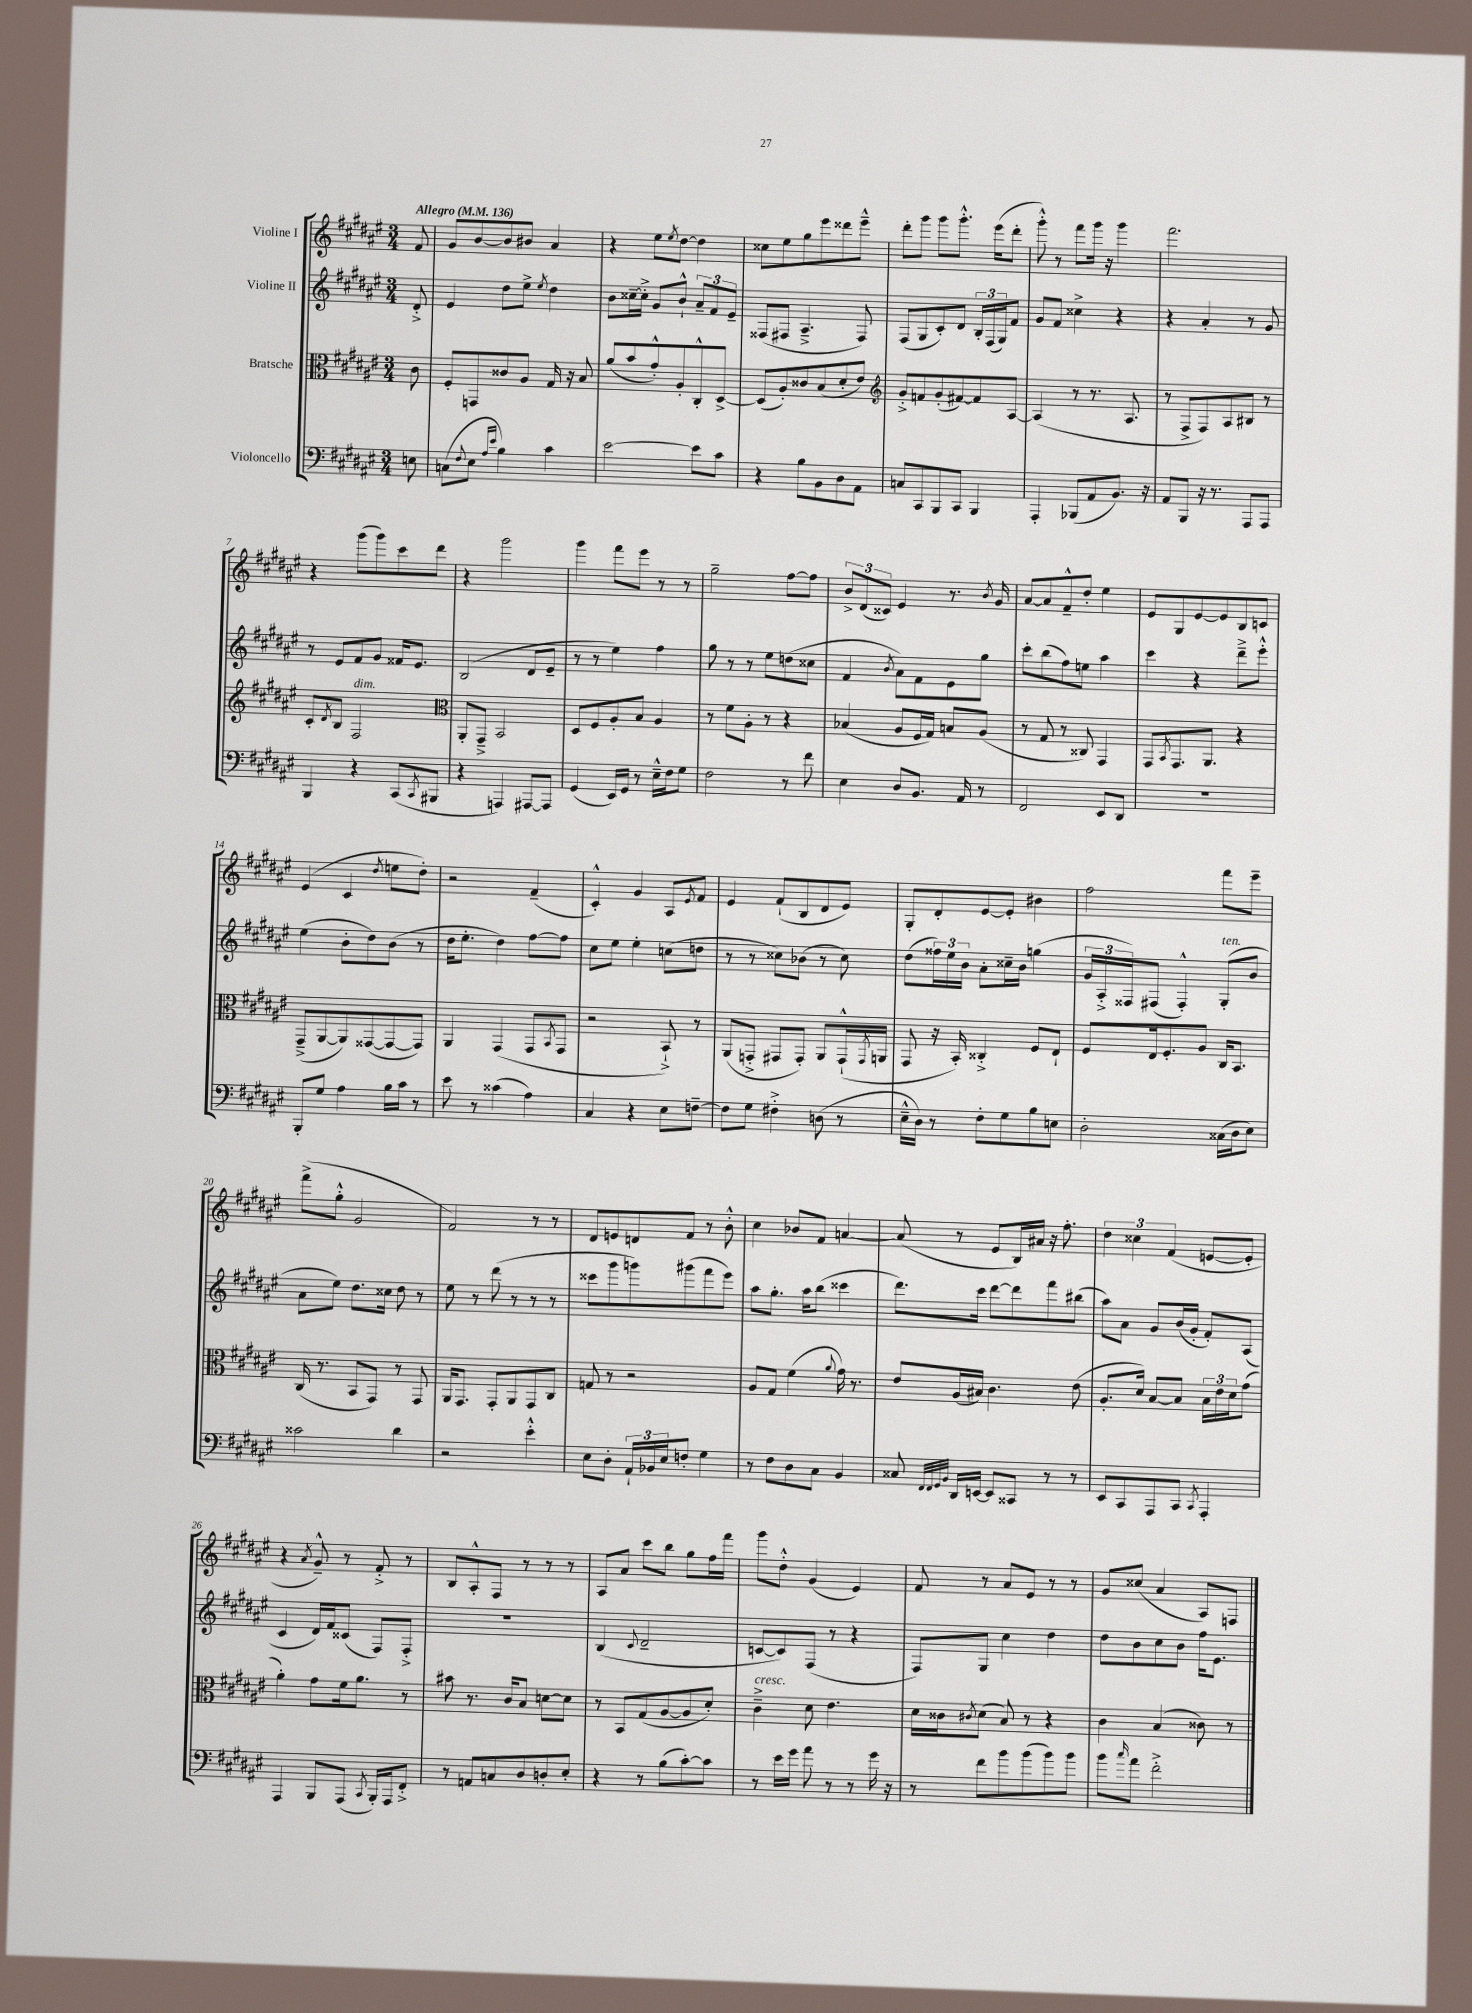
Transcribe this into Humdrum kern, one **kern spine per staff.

**kern	**kern	**kern	**kern
*part4	*part3	*part2	*part1
*staff4	*staff3	*staff2	*staff1
*I"Violoncello	*I"Bratsche	*I"Violine II	*I"Violine I
*clefF4	*clefC3	*clefG2	*clefG2
*k[f#c#g#d#a#e#]	*k[f#c#g#d#a#e#]	*k[f#c#g#d#a#e#]	*k[f#c#g#d#a#e#]
*M3/4	*M3/4	*M3/4	*M3/4
*MM136	*MM136	*MM136	*MM136
=	=	=	=
!	!	!	!LO:TX:a:B:t=Allegro
8En\	8c#\	8d#'^/	8f#/
=1	=1	=1	=1
(8Cn\L	8F#'/L	4e#/	8g#/L
8qqF#/	.	.	.
8E#\J	8GGn/	.	[8b/
16qqA#/LL	.	.	.
16qqe#/JJ	.	.	.
4B\)	8c##X/	8dd#\L	8b/]
.	8A#/J	8ee#^\J	8b#X/J
.	.	8qee#/	.
4c#\	16G#/	4dd#\	4a#/
.	16r	.	.
.	8B/	.	.
=2	=2	=2	=2
[2e#\	(8a#/L	8b\L	4r
.	8b/	[16cc##X~\L	.
.	.	16cc##'^\JJ]	.
.	8g#'^^/)	8g#/L	8ee#\L
.	.	.	8qee#/
.	8A#'/	8b`^^/J	[8dd#\J
8e#\L]	8C#'^^/	12a#~/L	4dd#\]
.	.	12f#/	.
8c#\J	[8D#^/J	.	.
.	.	12e#~/J	.
=3	=3	=3	=3
4r	(8D#/L]	(8F##X/L	8cc##X\L
.	8A#'/)	8F#X/J	8ee#\
8B\L	8c##X/	4.A#~^/	8gg#\
8BB\	(8B/	.	8eee#\
8D#\	8d#'/	.	8ddd##X\
8AA#\J	8e#/J)	8F#/)	8eee#~^^\J
=4	=4	=4	=4
*	*clefG2	*	*
8Cn/L	8g#'^/L	(8F#/L	8ddd#'\L
8CC#/	8fn/	8G#/	8ggg#\J
8BBB/	(8g#'/	8c#'/)	8ggg#\L
8CC#/J	[8f#X/)	8d#/J	8.ggg#'^^\J
4BBB/	8f#/]	24B'/LL	.
.	.	(24F#/	.
.	.	.	(16eee#\KL
.	.	24G#/J)	.
.	[8A#/J	8f#/J	8ddd#'\J
=5	=5	=5	=5
4AAA#'/	(4A#/]	8g#/L	8ggg#'^^\)
.	.	8f#/J	8r
(8BBB-X/L	8r	4cc##X^\	8fff#\L
8AA#/	8.r	.	16ggg#\Jk
.	.	.	16r
8.BB/J)	.	4r	4ggg#\
.	8.A#/	.	.
16r	.	.	.
=6	=6	=6	=6
8AA#/L	8r	4r	2.fff#\
8BBB/J	8F#^/L	.	.
16r	8F#/)	4a#'/	.
8.r	.	.	.
.	8A#/	.	.
8AAA#/L	8B#X/J	8r	.
8AAA#/J	8r	8g#/	.
!!LO:LB:g=z
=7	=7	=7	=7
4BBB/	8c#'/L	8r	4r
.	8qd#/	.	.
.	8B/J	8e#/L	.
!	!LO:TX:a:i:t=dim.	!	!
4r	2F#/	8f#/	(8ggg#\L
.	.	8g#/J	8ggg#\)
(8CC#/L	.	16f##X/KL	8ccc#\
.	.	8.e#/J	.
8qCC#/	.	.	.
8BBB#X/J	.	.	8ddd#\J
=8	=8	=8	=8
*	*clefC3	*	*
4r	8AA#'/L	(2B/	4r
.	8GG#~^/J	.	.
4AAAn/)	2BB/	.	2ggg#\
[8AAA#X/L	.	8d#/L	.
8AAA#/J]	.	8e#~/J	.
=9	=9	=9	=9
(4GG#/	8D#/L	8r	4ggg#\
.	8F#/	8r	.
16EE#/LL)	8A#'/	4ee#\)	8fff#\L
16GG#/JJ	.	.	.
8r	8B/J	.	8eee#\J
16E#~^^\LL	4A#/	4ff#\	8r
16F#\J	.	.	.
8G#\J	.	.	8r
=10	=10	=10	=10
2F#\	8r	8gg#\	2gg#~\
.	8f#\L	8r	.
.	8A#'\J	8r	.
.	8r	8ee#\L	.
8r	4r	(8ddn\	[8ff#\L
8f#\	.	8cc##X\J	8ff#\J]
=11	=11	=11	=11
4E#\	(4B-X/	4f#/	12b^/L
.	.	.	(12d#/
.	.	.	12c##X/J)
.	.	8qb/	.
8D#/L	8A#/L	8a#\L)	4e#/
8.BB/J	16F#/L	8f#\	.
.	16G#/JJ)	.	.
.	8Bn/L	8e#\	8.r
16AA#/	.	.	.
8r	(8A#/J	8gg#\J	.
.	.	.	8qb/
.	.	.	16g#/
=12	=12	=12	=12
2FF#/	8r	8ccc#'\L	[8a#/L
.	8G#/	(8bb\	8a#/]
.	8r	8ff#\)	8f#~^^/
.	8C##X/)	8een\J	8dd#'/J
8EE#/L	4GG#/	4aa#\	4ee#\
8DD#/J	.	.	.
=13	=13	=13	=13
2.r	8GG#/L	4ccc#\	8e#/L
.	8qBB/	.	.
.	8.GG#/	.	8G#/
.	.	4r	[8e#/
.	8.AA#/J	.	.
.	.	.	8e#/]
.	4r	8ddd#~^\L	8B/
.	.	8eee#'^^\J	8cn/J
!!LO:LB:g=z
=14	=14	=14	=14
8BBB'/L	(8GG#~^/L	(4ee#\	(4e#/
8G#/J	[8AA#/	.	.
4A#\	8AA#/])	8b'\L	4c#/
.	([8GG##X/	8dd#\)	.
.	.	.	8qdd#/
16B\LL	8GG##/_	(8b\J	8een\L
16c#\JJ	.	.	.
8r	8GG##/J])	8r	8dd#'\J)
=15	=15	=15	=15
8e#\	4AA#/	16dd#\KL	2r
.	.	8.ee#'\J	.
8r	.	.	.
(4c##X\	(4GG#/	4dd#\)	.
4A#\)	8GG#/L	[8ff#\L	(4f#~/
.	8qBB/	.	.
.	8GG#/J	8ff#\J]	.
=16	=16	=16	=16
4C#/	2r	8cc#\L	4c#'^^/)
.	.	8ee#\J	.
4r	.	4ee#'\	4g#/
8E#\L	8BB`^/)	(8ccn\L	8A#/L
.	.	.	8qe#/
[8Fn~\J	8r	8ddn\J	8f#/J
=17	=17	=17	=17
8F\L]	(8AA#/L	8r	4e#/
8G#\J	8GGn'^/J	8r	.
4F#X'^\	8GG#X/L	8cc##X\L)	(8f#`/L
.	8GG#'/J)	(8b-X\J	8B/
(8Dn\	8AA#/L	8r	8d#/
8r	(16GG#`^^/L	8cc##\)	8e#/J)
.	8qGG#/	.	.
.	16AAn/JJ	.	.
=18	=18	=18	=18
16E#~^^\LL	8GG#/	(8dd#\L	8G#'/L
16D#\JJ)	.	.	.
8r	16r	24ff##X\L)	8d#'/
.	.	24ee#\	.
.	16BB'/)	.	.
.	.	24b\JJ	.
8F#'\L	4C##X'^/	8a#'\L	[8e#/
8G#\	.	16cc##X~\L	8e#'/J]
.	.	16b\JJ	.
8B\	8F#/L	(4ggn\	4b#X\
8En\J	8E#`/J	.	.
=19	=19	=19	=19
2D#'\	8F#/L	24g#/LL	2ff#\
.	.	24A#'^/	.
.	.	24F##X/J)	.
.	16E#/k	(8F#X/J	.
.	8.F#'/	.	.
.	.	4F#'^^/)	.
.	8A#/J	.	.
!	!	!LO:TX:a:i:t=ten.	!
(16C##X\LL	16C#/KL	(8G#'/L	8fff#\L
16D#\J	8.BB/J	.	.
8E#\J)	.	8b/J	8eee#~\J
!!LO:LB:g=z
=20	=20	=20	=20
2c##X\	(16C#/	8a#\L	(8fff#^\L
.	8.r	.	.
.	.	8ee#\J)	8gg#'^^\J
.	8BB/L	8.dd#\L	2g#/
.	8GG#/J)	.	.
.	.	16cc##X\Jk	.
4d#\	8r	8dd#\	.
.	8GG#/	8r	.
=21	=21	=21	=21
2r	16AA#/KL	8ee#\	2f#/)
.	8.GG#/J	.	.
.	.	8r	.
.	8GG#'/L	(8ddd#\	.
.	8AA#/	8r	.
4e#'^^\	8GG#/	8r	8r
.	8C#/J	8r	8r
=22	=22	=22	=22
8E#\L	8Gn/	8ccc##X\L	8d#/L
8D#'\J	8r	8ggg#\	8en/
24AA#`/LL	2r	8gggn\)	8dn/
24BB-X/	.	.	.
24E#/J	.	.	.
8Fn'/J	.	(8ggg#X\	8f#/J
4G#\	.	8fff#\	8r
.	.	8eee#\J)	8b'^^\
=23	=23	=23	=23
8r	8A#/L	8aa#\L	4cc#\
8F#\L	8G#/J	8.gg#'\J	.
8D#\	(4f#\	.	8b-X/L
.	.	16aa#\KL	.
8C#\J	.	(8bb\J	8f#/J
.	8qqa#/	.	.
4BB/	16g#\)	4ccc##X\	[4an/
.	8.r	.	.
=24	=24	=24	=24
8C##X/	8e#/L	8.ddd#\L)	(8a/]
32qqFF#/LLL	.	.	.
32qqFF#/	.	.	.
32qqGG#/	.	.	.
32qqBB/JJJ	.	.	.
16DD#/LL	(16A#/L	.	8r
[16EEn/JJ	16B#X/JJ)	16ccc#\Jk	.
8EE/L]	4.c#\	[8ddd#\L	8e#/L
8CC##X/J	.	8ddd#\]	16B/L)
.	.	.	16a#X/JJ
8r	.	8fff#\	16r
.	.	.	8.ff#'\
8r	(8e#\	(8bb#X\J	.
=25	=25	=25	=25
8EE#/L	8.A#'/L	8aa#\L)	6dd#\
8CC#/	.	8a#\J	.
.	.	.	6cc##X\
.	16d#/Jk)	.	.
8AAA#/	[8B/L	8g#/L	.
.	.	.	(6f#/
8CC#/J	8B/J]	(16b/L	.
.	.	16g#'/JJ	.
8qCC#/	.	.	.
4AAA#'/	24B\LL	8f#'/L)	[8en/L
.	24e#\	.	.
.	24d#\J	.	.
.	(8g#\J	(8A#/J	8e'/J]
!!LO:LB:g=z
=26	=26	=26	=26
4AAA#/	4a#'\)	4c#/	4r
.	.	.	8qa#/
8BBB/L	8g#\L	16d#/LL)	8g#~^^/)
.	.	16f#/J	.
(8AAA#/J	16f#\k	(8c##X/J	8r
.	8.a#\J	.	.
8qCC#/	.	.	.
16BBB'/LL)	.	8F#/L)	8f#'^/
16AAA#/J	.	.	.
8FF#'^/J	8r	8F#'^/J	8r
=27	=27	=27	=27
8r	8b#X\	2.r	8B/L
8AAn/L	8.r	.	8A#'^^/
8Cn/	.	.	8F#/J
.	16c#/KL	.	.
8D#/	8B/J	.	8r
8Dn'/	[8dn\L	.	8r
8E#'/J	8d\J]	.	8r
=28	=28	=28	=28
4r	8r	(4B/	8A#/L
.	8BB/L	.	8a#/J
.	.	8qqc#/	.
8r	(8G#/	2d#~/	8ccc#\L
(8B\L	[8A#/	.	8bb\J
[8c#'\)	8A#/]	.	8gg#\L
8c#\J]	8d#'/J)	.	16ff#\L
.	.	.	16fff#\JJ
=29	=29	=29	=29
!	!LO:TX:a:i:t=cresc.	!	!
8r	4c#~^\	[8cn/L	8ggg#\L
16e#\LL	.	8c/])	8dd#'^^\J
16g#\JJ	.	.	.
8a#\	8d#\	(8F#/J	(4g#/
8r	4.e#\	8r	.
8r	.	4r	4e#/)
16g#\	.	.	.
16r	.	.	.
=30	=30	=30	=30
8r	16d#\LL	8F#/L)	8f#/
.	16c##X\J	.	.
.	8qc#X/	.	.
8f#\L	(8d#\J	8G#/J	8r
8b\	8B/)	4cc#\	8a#/L
(8b\	8r	.	8e#/J
8b\)	4r	4dd#\	8r
8b\J	.	.	8r
=31	=31	=31	=31
8b\L	4c#\	8dd#\L	8g#/L
16qqcc#/	.	.	.
8a#\J	.	8b\	(8cc##X/J
2f#'^\	(4B/	8cc#\	4a#/
.	.	8b\J	.
.	8c##X\)	16ff#\KL	8A#/L)
.	.	8.e#\J	.
.	8r	.	8Fn/J
==	==	==	==
*-	*-	*-	*-
